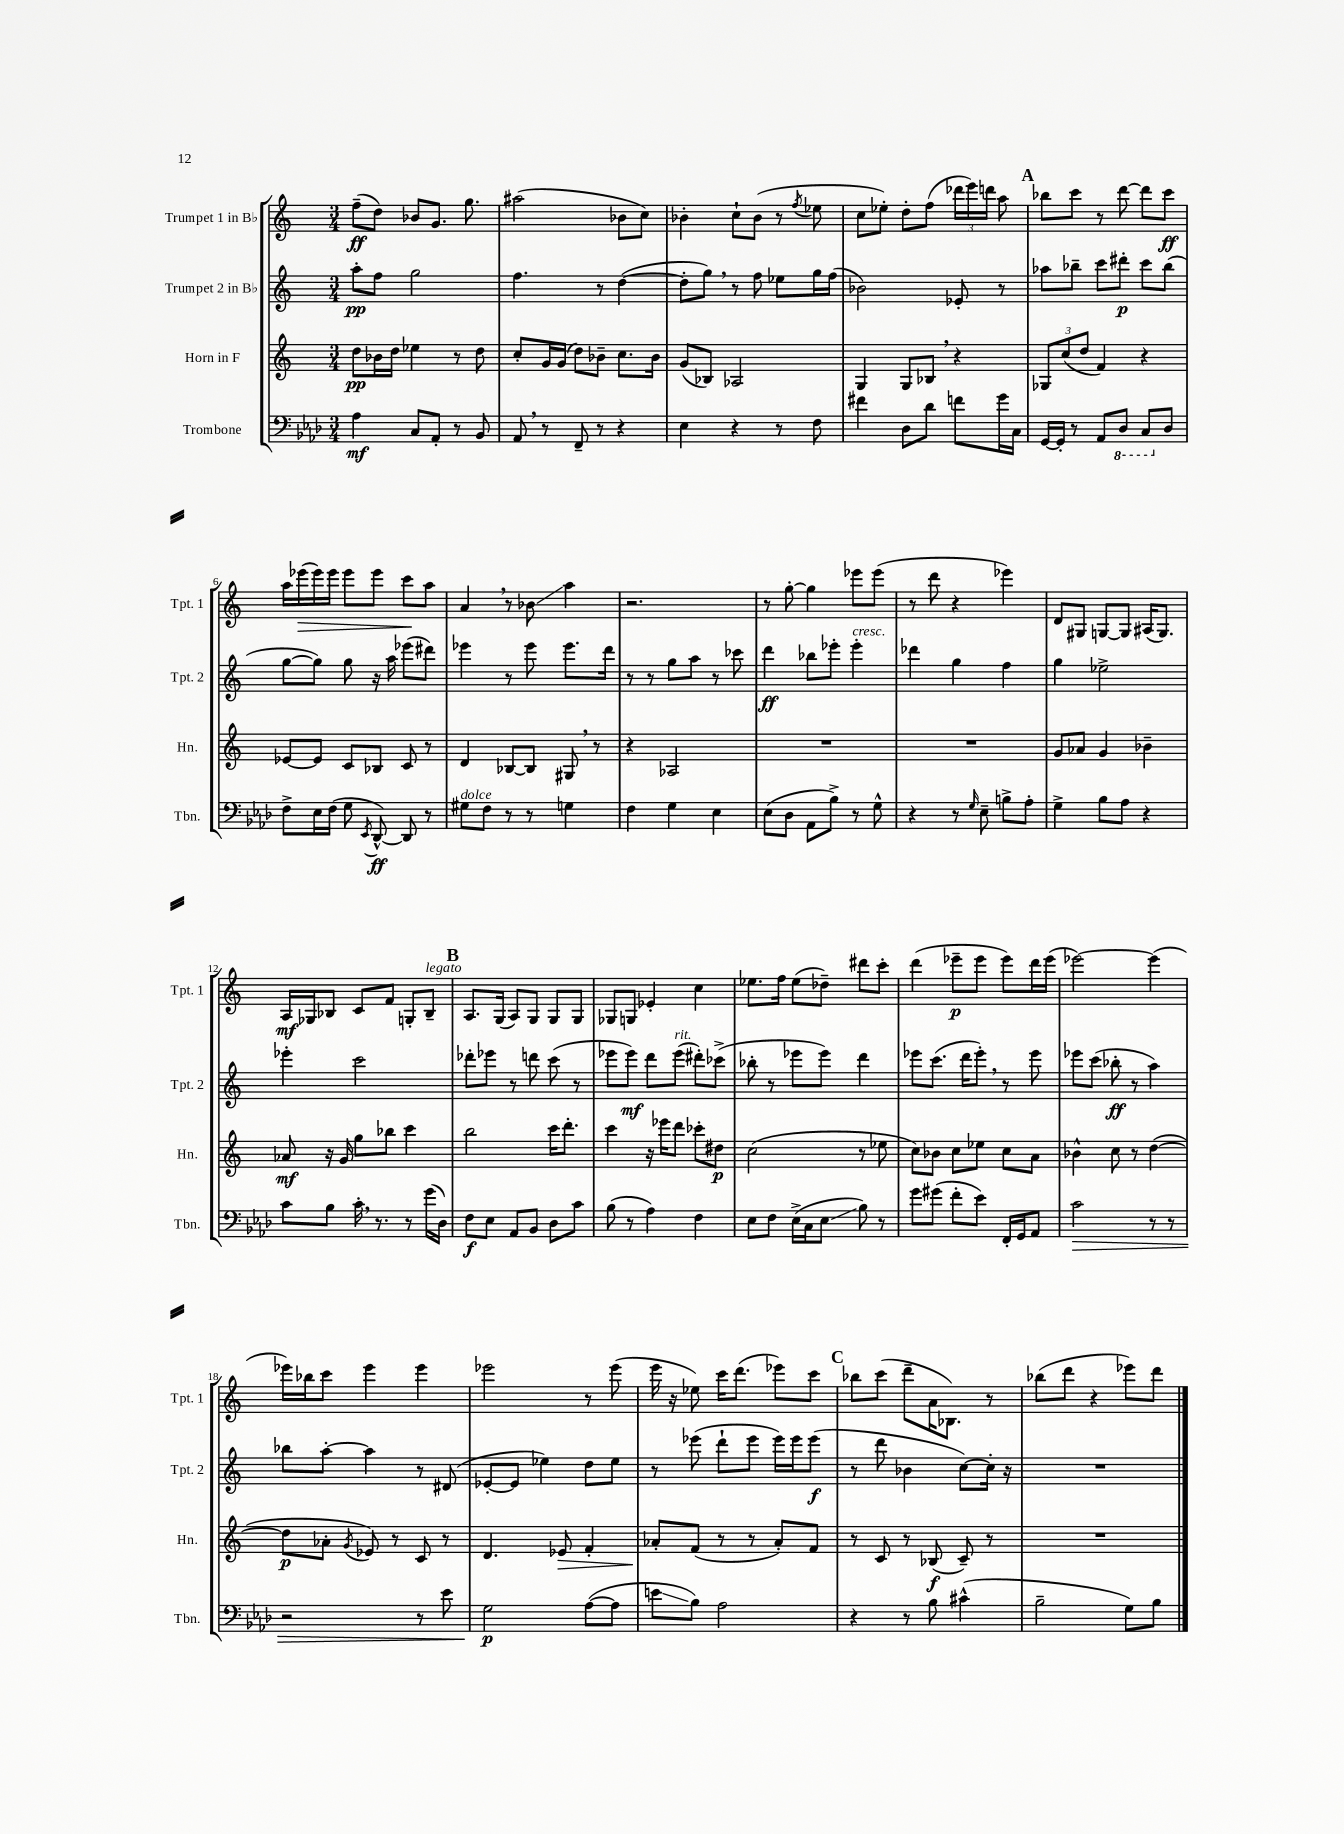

**kern	**kern	**kern	**kern
*staff4	*staff3	*staff2	*staff1
*clefF4	*clefG2	*clefG2	*clefG2
*k[b-e-a-d-]	*k[]	*k[]	*k[]
*M3/4	*M3/4	*M3/4	*M3/4
4A-	8dd	8aa'	(8ff~
.	16b-	8ff	8dd)
.	16dd	.	.
8C	4ee-	2gg	8b-
8AA-'	.	.	8.g
8r	8r	.	.
.	.	.	8.gg
8BB-	8dd	.	.
=	=	=	=
8AA-	8cc'	4.ff	(2aa#
8r	16g	.	.
.	(16g	.	.
8FF~	8dd)	.	.
8r	8b-~	8r	.
4r	8.cc	([4dd	8b-
.	.	.	8cc)
.	16b-	.	.
=	=	=	=
4E-	(8g	8dd']	4b-'
.	8B-)	8gg)	.
4r	2A-	8r	8cc`
.	.	8ff	(8b-
8r	.	8ee-	8r
.	.	.	8qff
8F	.	16gg	8ee-
.	.	(16ff	.
=	=	=	=
4f#	4G	2b-)	8cc
.	.	.	8ee-')
8D-	8G	.	8dd'
8d-	8B-	.	(8ff
8f	4r	8e-'	24ddd-
.	.	.	24eee)
.	.	.	24ddd
16g	.	8r	8aa
16C	.	.	.
=	=	=	=
[16GG	12G-	8aa-	8bb-
16GG']	.	.	.
.	(12cc	.	.
8r	.	8bb-~	8ccc
.	12dd	.	.
8AA-	4f)	8ccc	8r
8DD-	.	8ddd#'	[8ddd
8CC	4r	8ccc	8ddd]
8D-	.	(8bb-	8ccc
=	=	=	=
8F^	[8e-	[8gg	16aa
.	.	.	(16eee-
16E-	8e-]	8gg])	16eee-)
(16F	.	.	16eee-
8G	8c	8gg	8eee-
8qEE-	.	.	.
[8DD-^^)	8B-	16r	8eee-
.	.	16aa	.
8DD-]	8c	(8eee-	8ccc
8r	8r	8ddd#)	8aa
=	=	=	=
8G#	4d	4eee-	4a
8F	.	.	.
8r	[8B-	8r	8r
8r	8B-]	8eee-	8b-
4G	8G#	8.eee-	4aa
.	8r	.	.
.	.	16ddd	.
=	=	=	=
4F	4r	8r	2.r
.	.	8r	.
4G	2A-	8gg	.
.	.	8aa	.
4E-	.	8r	.
.	.	8ccc-	.
=	=	=	=
(8E-	2.r	4ddd	8r
8D-	.	.	[8gg'
8AA-	.	8bb-	4gg]
8B-^)	.	8eee-'	.
8r	.	4eee-'	8eee-
8G^^	.	.	(8eee-
=	=	=	=
4r	2.r	4ddd-	8r
.	.	.	8ddd
8r	.	4gg	4r
16qqG	.	.	.
8E-~	.	.	.
8B^	.	4ff	4eee-)
8A-'	.	.	.
=	=	=	=
4G^	8g	4gg	8d
.	8a-	.	8G#
8B-	4g	2ee-^	[8G
8A-	.	.	8G]
4r	4b-~	.	(16A#
.	.	.	8.G)
=	=	=	=
8c	8a-	4eee-'	16A
.	.	.	16G-
8B-	16r	.	8B-
.	16g	.	.
16c'	8gg	2ccc	8c
8.r	.	.	.
.	8bb-	.	8f
8r	4ccc	.	8G'
(16g	.	.	8B-~
16D-)	.	.	.
=	=	=	=
8F	2bb	8ddd-'	8.A
8E-	.	8eee-	.
.	.	.	(16G
8AA-	.	8r	8A)
8BB-	.	8ddd	8G
8D-	16ccc	(8ccc	8G
.	8.ddd'	.	.
8c	.	8r	8G
=	=	=	=
(8B-	4ccc	8eee-	8G-
8r	.	8eee-)	8G
4A-)	16r	8ddd	4e-'
.	16eee-	.	.
.	8ddd	(8eee-	.
4F	8ccc-'	8ddd#')	4cc
.	8dd#	(8ccc-^	.
=	=	=	=
8E-	(2cc	8bb-'	8.ee-
8F	.	8r	.
.	.	.	16ff
(16E-^	.	8eee-	(8ee-
16C	.	.	.
8E-	.	8eee-)	8dd-~)
8B-)	8r	4ddd	8ddd#
8r	8ee-	.	8ccc'
=	=	=	=
8g	8cc)	8eee-	(4ddd
(8g#	8b-	(8.ccc	.
8f'	8cc	.	8eee-~
.	.	16ddd	.
8e-)	8ee-	8eee-')	8eee-
16FF'	8cc	8r	8eee-)
16GG	.	.	.
8AA-	8a	8eee-	16ddd
.	.	.	(16eee-
=	=	=	=
2c	4b-^^	8eee-	[2eee-)
.	.	(8ccc	.
.	8cc	8bb-'	.
.	8r	8r	.
8r	([4dd	4aa)	(4eee-]
8r	.	.	.
=	=	=	=
2r	8dd]	8bb-	16eee-)
.	.	.	16bb-
.	8a-'	[8aa'	8ccc
.	8qg	.	.
.	8e-)	4aa]	4eee-
.	8r	.	.
8r	8c	8r	4eee-
8e-	8r	(8d#	.
=	=	=	=
2G	4.d	[8e-'	2eee-
.	.	8e-]	.
.	.	4ee-)	.
.	8e-	.	.
([8A-	4f'	8dd	8r
8A-]	.	8ee-	(8eee-
=	=	=	=
8e	8a-'	8r	16eee
.	.	.	16r
8B-)	(8f	(8eee-	8ee-)
2A-	8r	8ddd`	16ccc
.	.	.	(8.ddd
.	8r	8eee-	.
.	8a-')	16eee-)	8eee-)
.	.	16eee-	.
.	8f	(8eee-	8ccc
=	=	=	=
4r	8r	8r	8bb-
.	8c	8ddd	(8ccc
8r	8r	4b-	8ddd~
8B-	(8B-	.	16a
.	.	.	8.B-)
(4c#^^	8c~)	[8cc)	.
.	8r	16cc']	8r
.	.	16r	.
=	=	=	=
2B-~	2.r	2.r	(8bb-
.	.	.	8ddd
.	.	.	4r
8G)	.	.	8eee-)
8B-	.	.	8ddd
==	==	==	==
*-	*-	*-	*-
